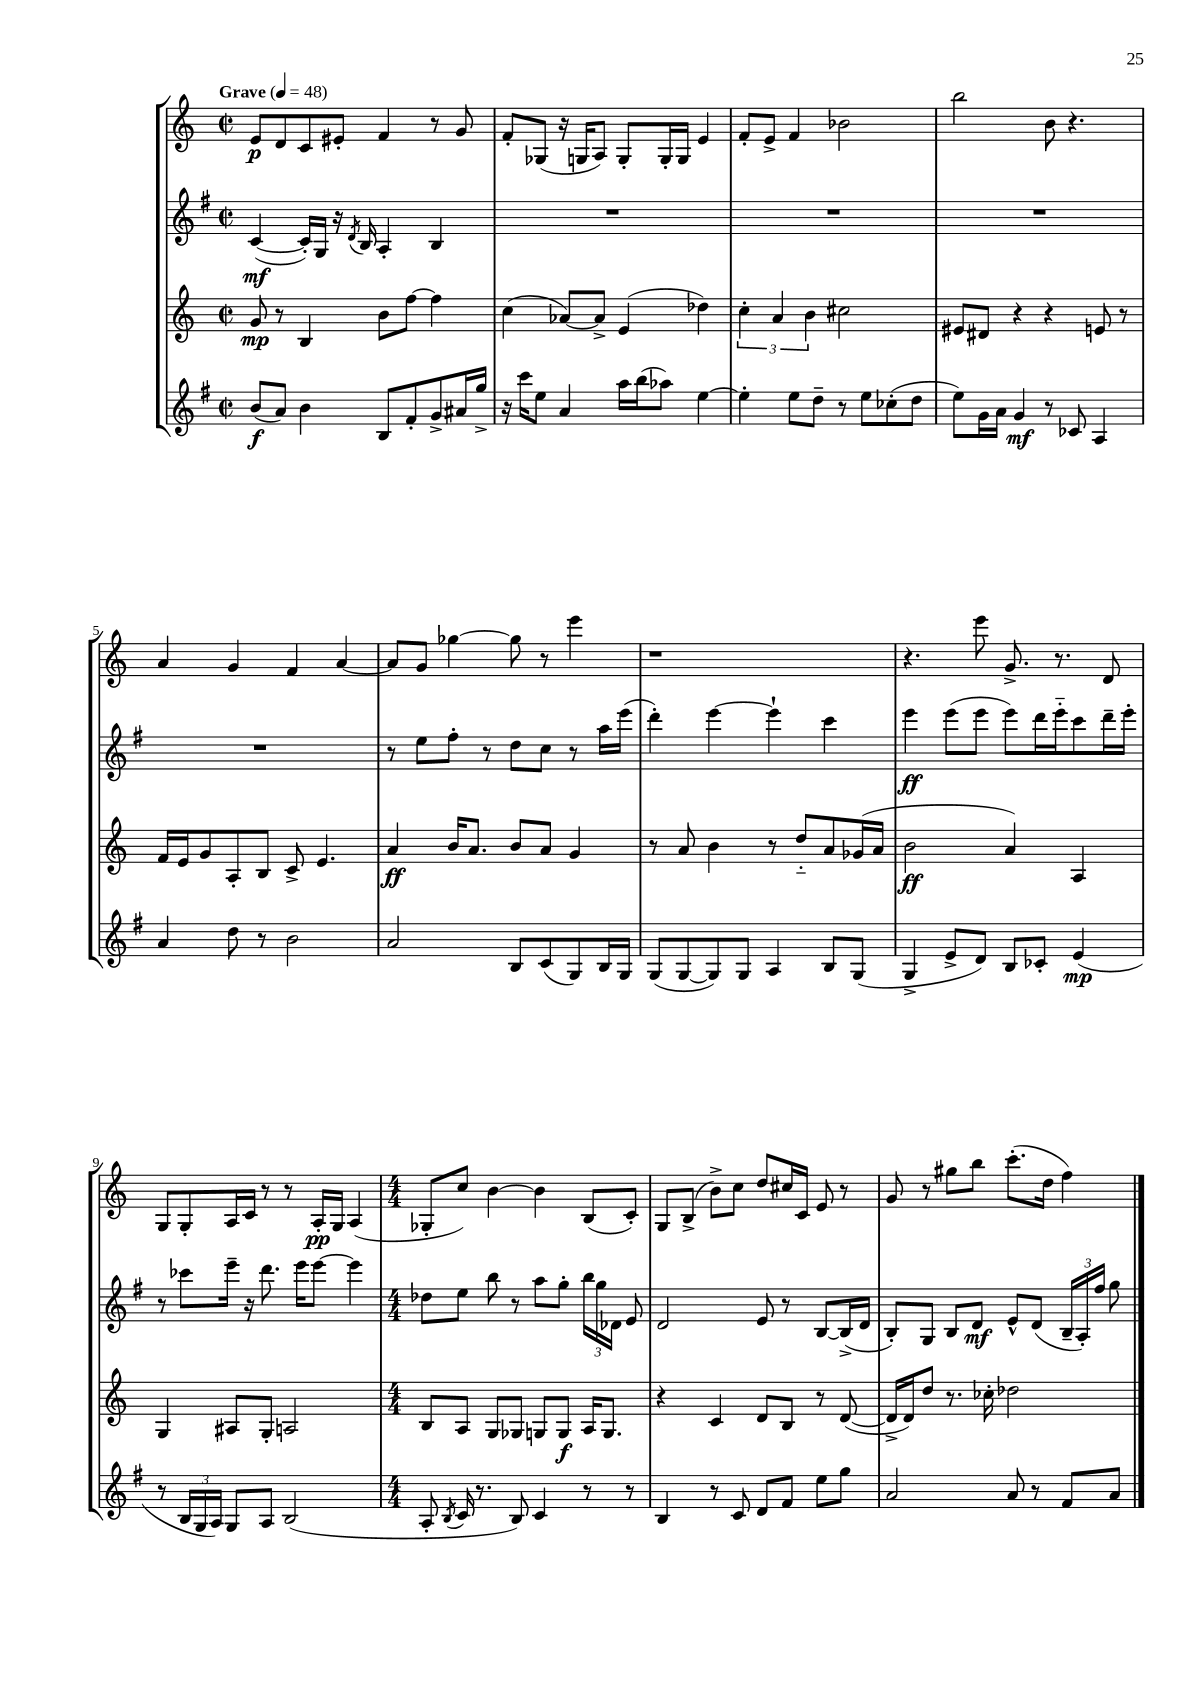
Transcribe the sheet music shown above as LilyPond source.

<<
\new StaffGroup <<
\new Staff = "s0" {
    \clef treble \key c \major \defaultTimeSignature \time 2/2 \tempo "Grave" 4 = 48
    \autoBeamOff e'8[\p d'8 c'8 eis'8]-. f'4 r8 g'8 |
    f'8[-. ges8]( r16 g16[ a8]) g8[-. g16-. g16] e'4 |
    f'8[-. e'8]-> f'4 bes'2 |
    b''2 b'8 r4. |
    a'4 g'4 f'4 a'4~ |
    a'8[ g'8] ges''4~ ges''8 r8 e'''4 |
    r1 |
    r4. e'''8 g'8.-> r8. d'8 |
    g8[ g8-. a16 c'16] r8 r8 a16[-.\pp g16] a4( |
    \numericTimeSignature \time 4/4 ges8[-. c''8]) b'4~ b'4 b8[( c'8]-.) |
    g8[ b8]->( b'8[->) c''8] d''8[ cis''16 c'16] e'8 r8 |
    g'8 r8 gis''8[ b''8] c'''8.[-.( d''16] f''4) \bar "|." |
}
\new Staff = "s1" {
    \clef treble \key g \major \defaultTimeSignature \time 2/2
    \autoBeamOff c'4~\mf( c'16[-.) g16] r16 \acciaccatura { d'8 } b16 a4-. b4 |
    R1 |
    R1 |
    R1 |
    R1 |
    r8 e''8[ fis''8]-. r8 d''8[ c''8] r8 a''16[ e'''16]( |
    d'''4-.) e'''4~ e'''4-! c'''4 |
    e'''4\ff e'''8[( e'''8] e'''8[) d'''16 e'''16-_ c'''8 d'''16-- e'''16]-. |
    r8 ces'''8[ e'''16]-- r16 d'''8. e'''16[ e'''8]~ e'''4 |
    \numericTimeSignature \time 4/4 des''8[ e''8] b''8 r8 a''8[ g''8]-. \tuplet 3/2 { b''16[ g''16 des'16] } e'8 |
    d'2 e'8 r8 b8[~ b16->( d'16] |
    b8[-.) g8] b8[ d'8]\mf e'8[-^ d'8]( \tuplet 3/2 { b16[-- a16-.) fis''16] } g''8 \bar "|." |
}
\new Staff = "s2" {
    \clef treble \key c \major \defaultTimeSignature \time 2/2
    \autoBeamOff g'8\mp r8 b4 b'8[ f''8]~ f''4 |
    c''4( aes'8[~) aes'8]-> e'4( des''4) |
    \tuplet 3/2 { c''4-. a'4 b'4 } cis''2 |
    eis'8[ dis'8] r4 r4 e'8 r8 |
    f'16[ e'16 g'8 a8-. b8] c'8-> e'4. |
    a'4\ff b'16[ a'8.] b'8[ a'8] g'4 |
    r8 a'8 b'4 r8 d''8[-_ a'8 ges'16( a'16] |
    b'2\ff a'4) a4 |
    g4 ais8[ g8]-. a2 |
    \numericTimeSignature \time 4/4 b8[ a8] g8[ ges8] g8[ g8]\f a16[ g8.] |
    r4 c'4 d'8[ b8] r8 d'8~( |
    d'16[-> d'16) d''8] r8. ces''16-. des''2 \bar "|." |
}
\new Staff = "s3" {
    \clef treble \key g \major \defaultTimeSignature \time 2/2
    \autoBeamOff b'8[\f( a'8]) b'4 b8[ fis'8-. g'8-> ais'16 g''16]-> |
    r16 c'''16[ e''8] a'4 a''16[ b''16( aes''8]) e''4~ |
    e''4-. e''8[ d''8]-- r8 e''8[ ces''8-.( d''8] |
    e''8[) g'16 a'16] g'4\mf r8 ces'8 a4 |
    a'4 d''8 r8 b'2 |
    a'2 b8[ c'8( g8) b16 g16] |
    g8[( g8~ g8) g8] a4 b8[ g8]( |
    g4-> e'8[-> d'8]) b8[ ces'8]-. e'4\mp( |
    r8 \tuplet 3/2 { b16[ g16 a16]) } g8[ a8] b2( |
    \numericTimeSignature \time 4/4 a8-. \acciaccatura { b8 } c'16 r8. b8) c'4 r8 r8 |
    b4 r8 c'8 d'8[ fis'8] e''8[ g''8] |
    a'2 a'8 r8 fis'8[ a'8] \bar "|." |
}
>>
>>
